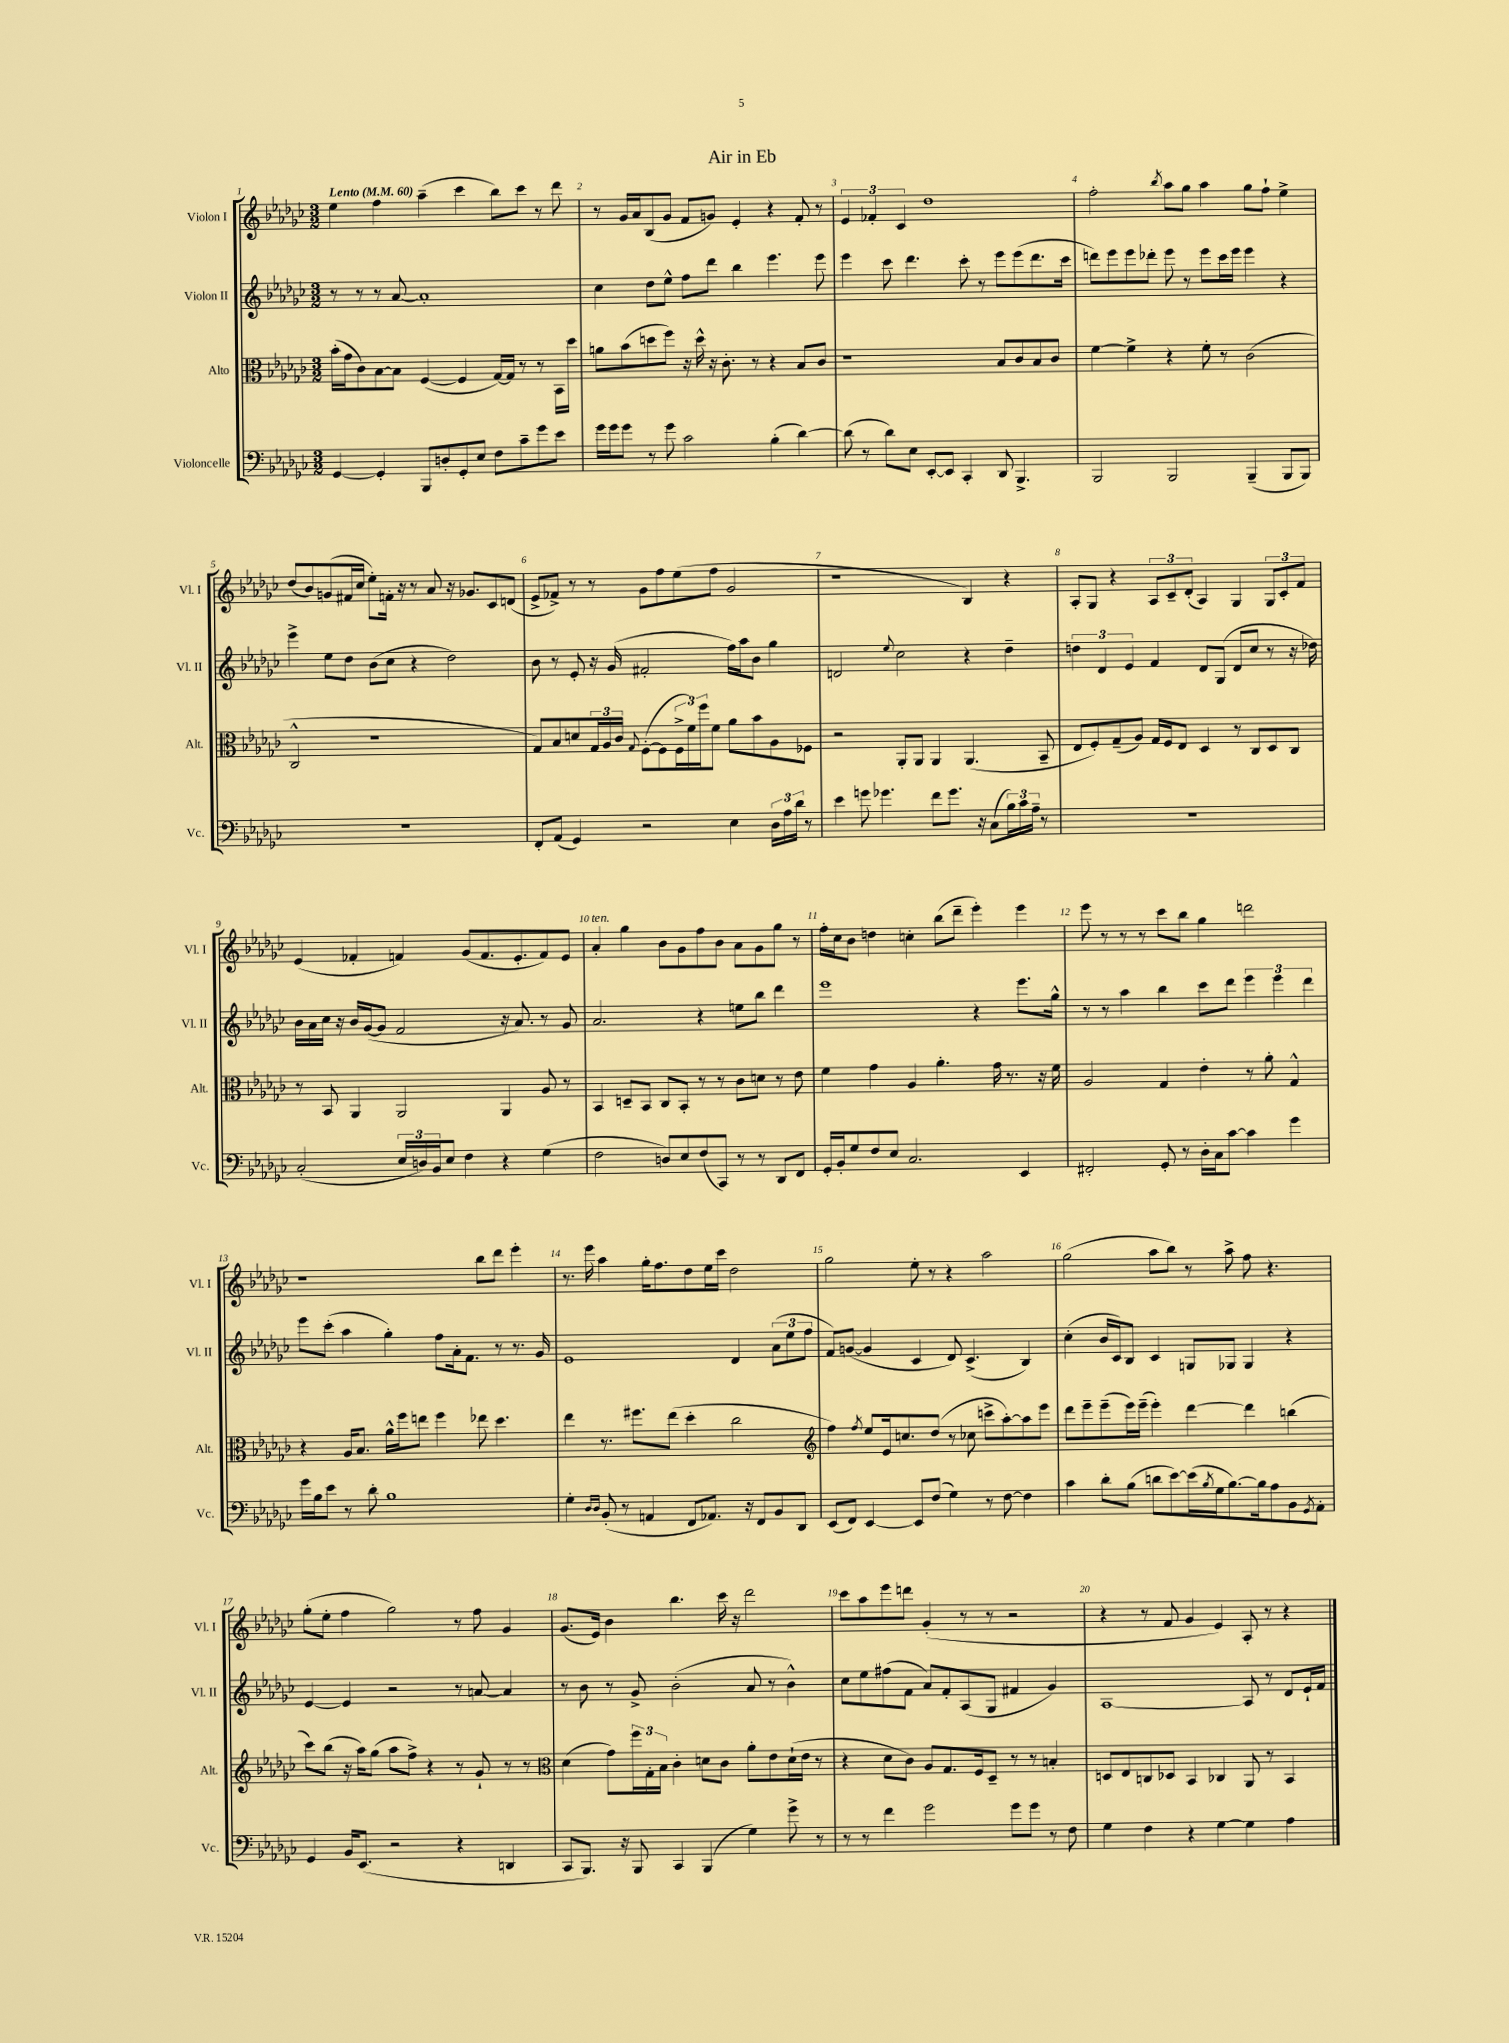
\header { title = "Air in Eb" }
<<
\new StaffGroup <<
\new Staff = "s0" \with { instrumentName = "Violon I" shortInstrumentName = "Vl. I" } {
    \clef treble \key ges \major \numericTimeSignature \time 3/2 \tempo "Lento" 4 = 60
    ees''4 f''4 aes''4--( ces'''4 bes''8) ces'''8 r8 des'''8 |
    r8 ges'16 aes'16 bes8( ges'8 f'8 g'8) ees'4-. r4 f'8-. r8 |
    \tuplet 3/2 { ees'4 fes'4-. ces'4 } des''1 |
    f''2-. \acciaccatura { bes''8 } aes''8 ges''8 aes''4 ges''8 f''8-! ees''4-> |
    des''8( bes'8) g'8( fis'16 ces''16 ees''8-.) f'16-. r16 r8 aes'8 r16 ges'8. ces'8 d'8( |
    ees'8-> fes'8->) r8 r8 ges'8 f''8 ees''8( f''8 ges'2 |
    r1 bes4) r4 |
    aes8-. ges8 r4 \tuplet 3/2 { aes8 ces'8-- des'8-.( } aes4) ges4 \tuplet 3/2 { ges8 ces'8-. f'8 } |
    ees'4( fes'4-. f'4) ges'8( f'8. ees'8.-. f'8) ees'8 |
    aes'4-.^\markup { \italic "ten." } ges''4 bes'8 ges'8 f''8 bes'8 aes'8 ges'8 ges''8 r8 |
    f''16-. ces''16 bes'8 d''4 c''4-. bes''8( des'''8-- ees'''4-.) ees'''4 |
    ees'''8 r8 r8 r8 ces'''8 bes''8 ges''4 d'''2 |
    r1 bes''8 des'''8 ees'''4-. |
    r8. ees'''16 aes''4 ges''16-. f''8. des''8 ees''16 ces'''16 des''2 |
    ges''2 ees''8-. r8 r4 aes''2 |
    ges''2( aes''8 bes''8) r8 aes''8-> f''8 r4. |
    ges''8-.( ees''8-. f''4 ges''2) r8 f''8 ges'4 |
    ges'8.( ees'16) bes'4 bes''4. ces'''16 r16 des'''2 |
    ces'''8 aes''8 ees'''8 d'''8 ges'4-.( r8 r8 r2 |
    r4 r8 f'8 ges'4 ees'4) aes8-. r8 r4 \bar "|." |
}
\new Staff = "s1" \with { instrumentName = "Violon II" shortInstrumentName = "Vl. II" } {
    \clef treble \key ges \major \numericTimeSignature \time 3/2
    r8 r8 r8 aes'8~ aes'1-. |
    ces''4 des''8 ees''8-^ f''8 des'''8 bes''4 ees'''4. ees'''8 |
    ees'''4 ces'''8 des'''4. ces'''8-. r8 ees'''8 ees'''8( des'''8. ces'''16 |
    d'''8) ees'''8 ees'''8 des'''8-. ees'''8 r8 ees'''8 ces'''16 ees'''16 ees'''4 r4 |
    ees'''4-> ees''8 des''8 bes'8( ces''8 r4 des''2) |
    bes'8 r8 ees'8-. r16 ges'16( fis'2-. f''16) aes''16 bes'8 ges''4 |
    d'2 \appoggiatura { ees''8 } ces''2 r4 des''4-- |
    \tuplet 3/2 { d''4 des'4 ees'4 } f'4 des'8 ges8( des'8 ces''8 r8 r16 des''16) |
    bes'16 aes'16 ces''16 r16 bes'16 ges'16~( ges'8 f'2 r16 aes'8.) r8 ges'8 |
    aes'2. r4 e''8 bes''8 des'''4 |
    ees'''1 r4 ees'''8. ges''16-^ |
    r8 r8 aes''4 bes''4 ces'''8 des'''8 \tuplet 3/2 { ees'''4 ees'''4 des'''4 } |
    ees'''8 ces'''8-.( aes''4 ges''4-.) f''8 aes'16-. f'8. r8 r8. ges'16 |
    ees'1 des'4 \tuplet 3/2 { aes'8( ees''8 f''8 } |
    f'8) g'8~( g'4 ces'4 des'8) ces'4.->( bes4) |
    ces''4-.( bes'16 ces'16) bes8 ces'4 g8 ges8 ges4 r4 |
    ees'4~ ees'4 r2 r8 a'8~ a'4 |
    r8 bes'8 r8 ges'8-> bes'2-.( aes'8 r8 bes'4-^) |
    ces''8 ees''8 fis''8( f'8 aes'8) f'8-. aes8( ges8 fis'4 ges'4) |
    aes1~ aes8 r8 des'8 ees'16-! f'16 \bar "|." |
}
\new Staff = "s2" \with { instrumentName = "Alto" shortInstrumentName = "Alt." } {
    \clef alto \key ges \major \numericTimeSignature \time 3/2
    bes'16-.( ges'16 ces'8) bes8~ bes8 f4~( f4 ges16~) ges16 r8 r8 bes,16 des''16 |
    a'8 bes'8( d''8 f''8) r16 d''16-^ r16 ces'8.-. r8 r4 bes8 ces'8 |
    r1 bes8 ces'8 bes8 ces'8 |
    f'4~ f'4-> r4 f'8-. r8 ces'2( |
    ces2-^ r1 |
    ges8) bes8 d'8 \tuplet 3/2 { ges16 aes16 ces'16 } \appoggiatura { ges8 } f8~-.( f8 \tuplet 3/2 { f16-> f'16) f''16 } f'8 aes'8 bes'8 aes8 fes8 |
    r2 aes,8-. aes,8 aes,4 aes,4.( bes,8-- |
    ees8 f8-.) ges8--( aes8) ges16 f16 ees8 des4 r8 ces8 des8 ces8 |
    r8 bes,8 aes,4 aes,2 aes,4 aes8 r8 |
    bes,4 d8-- bes,8 ces8 bes,8-. r8 r8 ces'8 d'8 r8 ees'8 |
    f'4 ges'4 aes4 aes'4.-. ges'16 r8. r16 f'16 |
    aes2 ges4 ees'4-. r8 aes'8-. ges4-^ |
    r4 aes16 bes8. aes'16-^ f''16 e''8 f''4 ees''8 des''4. |
    ees''4 r8. fis''8. ees''8( des''4-. ces''2 |
    \clef treble f''4) \acciaccatura { f''8 } ees''8 ees'16 c''8. des''8( r8 ces''8 c'''8-> aes''8~-.) aes''8 ees'''8 |
    des'''8 ees'''8-- ees'''8--( ees'''16) ees'''16--( ees'''4-.) des'''4~ des'''4 b''4( |
    ces'''8) bes''8( r16 aes''16) ges''8( aes''8 f''8->) r4 r8 ges'8-! r8 r8 |
    \clef alto des'4( ges'8) \tuplet 3/2 { f''16 ges16-. bes16 } ces'4-. d'8 ces'8 aes'8-. ees'8 d'16-!( ees'16 r8 |
    r4 des'8 ces'8) aes8 ges8. f16 des8-- r8 r8 b4-. |
    d8 ees8 c8 des8 bes,4 ces4 aes,8 r8 bes,4 \bar "|." |
}
\new Staff = "s3" \with { instrumentName = "Violoncelle" shortInstrumentName = "Vc." } {
    \clef bass \key ges \major \numericTimeSignature \time 3/2
    ges,4~ ges,4-. bes,,8 d8-. ges,8-. ees8 f8 ces'8-- ges'8 ees'8 |
    ges'16 ges'16 ges'8 r8 ges'8 ces'2 bes4-.( des'4~) |
    des'8( r8 des'8) ees8 ees,8~-. ees,8 ces,4-. des,8 bes,,4.-> |
    bes,,2 bes,,2 bes,,4--( bes,,8 bes,,8) |
    R1. |
    f,8-. aes,8( ges,4) r2 ees4 \tuplet 3/2 { des16 aes16 des'16 } r8 |
    ees'4 g'8 ges'4. f'8 ges'8. r16 ces8( \tuplet 3/2 { bes16) ces'16 aes16-- } r8 |
    R1. |
    ces2-.( \tuplet 3/2 { ees16 d16) bes,16 } ees8 f4 r4 ges4( |
    f2 d8) ees8 f8( ces,8) r8 r8 des,8 f,8 |
    ges,16-. bes,16-. ges8 f8 ees8 ces2. ees,4 |
    fis,2-. ges,8-. r8 des16-. ces16 ces'8~ ces'4 ges'4 |
    ges'16 bes16 ees'8 r8 des'8-. bes1 |
    ges4-. \grace { des16 des16 } bes,8-.( r8 a,4 f,8 aes,8.) r16 f,8 bes,8 des,8 |
    ees,8( f,8) ees,4~ ees,8 f8( ges4) r8 f8~ f4 |
    ces'4 des'8-. bes8( d'8 ees'8~) ees'16( \acciaccatura { bes8 } ges16 bes8.~) bes16 aes8 bes,8 \acciaccatura { ges,8 } aes,8-. |
    ges,4 bes,16 ees,8.( r2 r4 d,4 |
    ces,8 bes,,8.) r16 bes,,8 ces,4 bes,,4( ges4) ges'8-> r8 |
    r8 r8 f'4 ges'2 ges'8 ges'8 r8 f8 |
    ges4 f4 r4 ges4~ ges4 aes4 \bar "|." |
}
>>
>>
\layout { \context { \Score \override BarNumber.break-visibility = ##(#f #t #t) barNumberVisibility = #all-bar-numbers-visible } }
